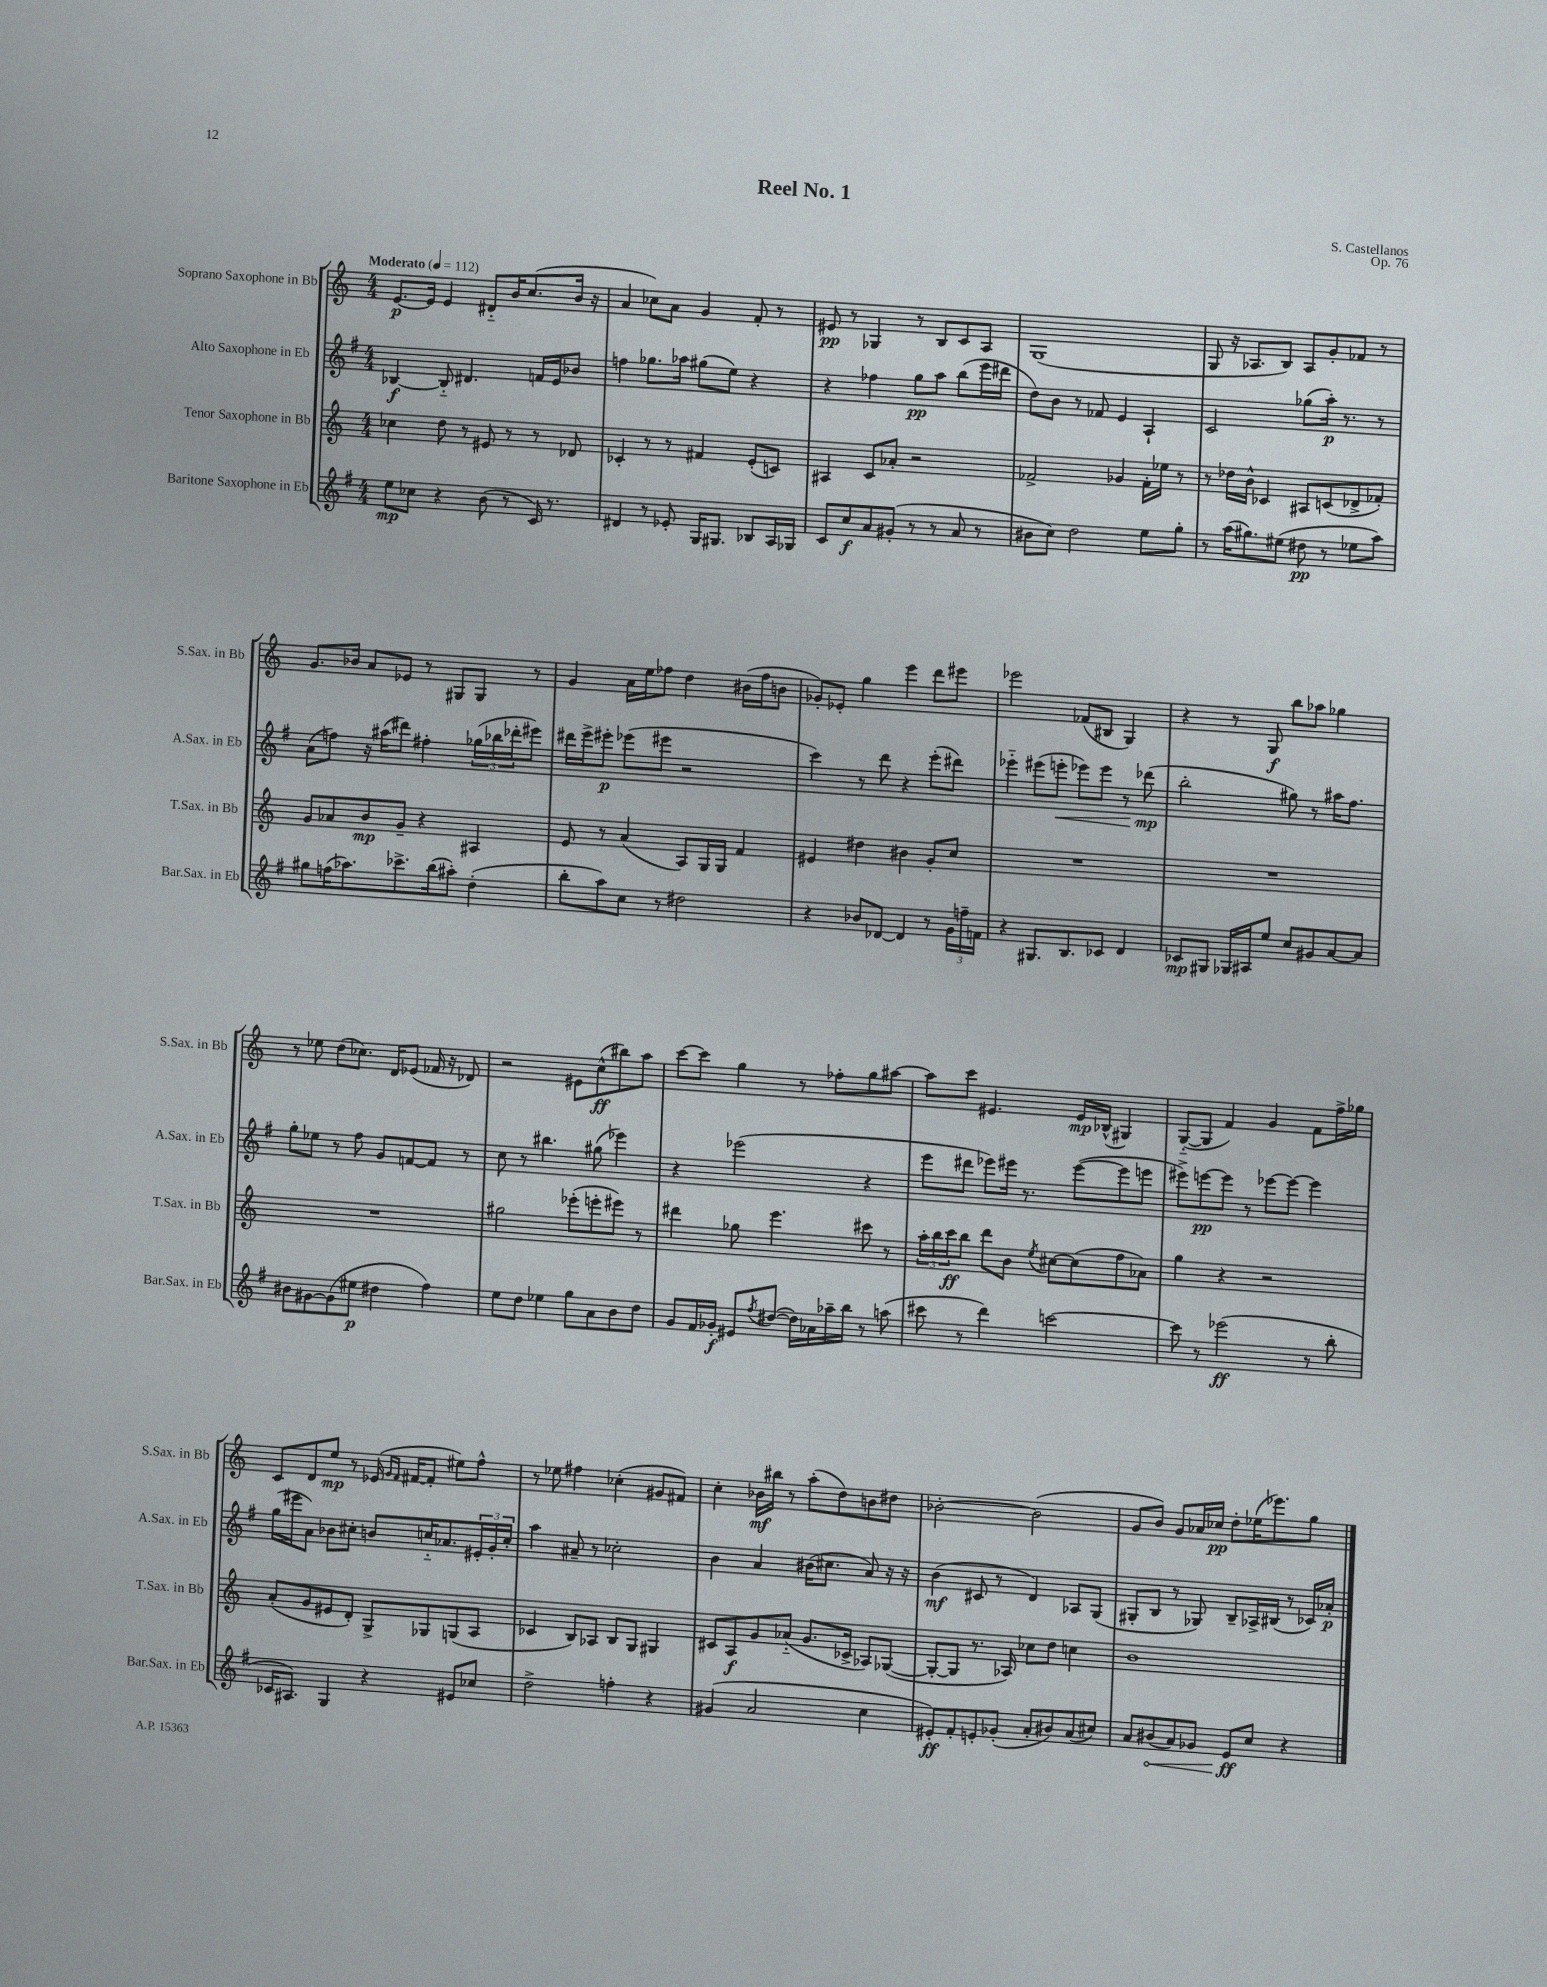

**kern	**dynam	**kern	**dynam	**kern	**dynam	**kern	**dynam
*part4	*part4	*part3	*part3	*part2	*part2	*part1	*part1
*staff4	*staff4	*staff3	*staff3	*staff2	*staff2	*staff1	*staff1
*I"Baritone Saxophone in Eb	*	*I"Tenor Saxophone in Bb	*	*I"Alto Saxophone in Eb	*	*I"Soprano Saxophone in Bb	*
*I'Bar.Sax. in Eb	*	*I'T.Sax. in Bb	*	*I'A.Sax. in Eb	*	*I'S.Sax. in Bb	*
*clefG2	*	*clefG2	*	*clefG2	*	*clefG2	*
*k[f#]	*	*k[]	*	*k[f#]	*	*k[]	*
*M4/4	*	*M4/4	*	*M4/4	*	*M4/4	*
*MM112	*	*MM112	*	*MM112	*	*MM112	*
=1	=1	=1	=1	=1	=1	=1	=1
!	!	!	!	!	!	!LO:TX:a:B:t=Moderato	!
8ee\L	mp	4cc-X\	.	[4B-X/	f	[8.e/L	p
8cc-X\J	.	.	.	.	.	.	.
.	.	.	.	.	.	16e/Jk]	.
4r	.	8dd\	.	8B-/]	.	4e/	.
.	.	8r	.	4.d#X/	.	.	.
(8b\	.	8e#X/	.	.	.	8d#X/L	.
8r	.	8r	.	.	.	16b/K	.
.	.	.	.	.	.	(8.cc/	.
16c/)	.	8r	.	16fn/LL	.	.	.
8.r	.	.	.	16e/J	.	.	.
.	.	8d-X/	.	8b-X/J	.	16b/Jk	.
.	.	.	.	.	.	16r	.
=2	=2	=2	=2	=2	=2	=2	=2
4d#X/	.	4c-X'/	.	4ffn\	.	4a/	.
8r	.	8r	.	8.gg-X\L	.	8cc-X\L)	.
8e-X'/	.	8r	.	.	.	8a\J	.
.	.	.	.	16aa-X\Jk	.	.	.
16G/KL	.	4f#X/	.	(8gg#X\L	.	4g/	.
8.G#X/J	.	.	.	.	.	.	.
.	.	.	.	8ee\J)	.	.	.
8B-X/L	.	(8e'/L	.	4r	.	8f'/	.
16A/L	.	8cn/J)	.	.	.	8r	.
16G-X/JJ	.	.	.	.	.	.	.
=3	=3	=3	=3	=3	=3	=3	=3
8c/L	.	4A#X/	.	4r	.	8e#X/	pp
8cc/	f	.	.	.	.	8r	.
8a/	.	8c/L	.	4ff-X\	.	4G-X/	.
(8g#X'/J	.	8a-X'/J	.	.	.	.	.
8r	.	2r	.	8gg\L	pp	8r	.
8r	.	.	.	8aa\J	.	8B/L	.
8a/	.	.	.	(8bb\L	.	8c/	.
8r	.	.	.	16eee\L	.	8A/J	.
.	.	.	.	16ddd#X\JJ	.	.	.
=4	=4	=4	=4	=4	=4	=4	=4
8b#X\L	.	2f-X^/	.	8dd\L)	.	(1G	.
8cc\J)	.	.	.	8b\J	.	.	.
2dd\	.	.	.	8r	.	.	.
.	.	.	.	8f-X/	.	.	.
.	.	4g-X/	.	4e/	.	.	.
8ee\L	.	16f-'\LL	.	4A`/	.	.	.
.	.	16ee-X\JJ	.	.	.	.	.
8gg'\J	.	8r	.	.	.	.	.
=5	=5	=5	=5	=5	=5	=5	=5
8r	.	8r	.	2c/	.	8G/	.
(16aa\KL	.	16dd-X\LL	.	.	.	16r	.
8.gg#X\)	.	16b^^\JJ	.	.	.	8.A-X/L	.
.	.	4c-X/	.	.	.	.	.
(8ee#X\J	.	.	.	.	.	8B/J)	.
8dd#X\	pp	8A#X/L	.	(8gg-X\L	.	8A-/L	.
8r	.	(8cn/	.	16aa'\Jk)	p	8g'/	.
.	.	.	.	8.r	.	.	.
8ee-X\L	.	8d-X^/	.	.	.	8f-X/J	.
8aa\J)	.	8f-X'/J)	.	8r	.	8r	.
!!LO:LB:g=z
=6	=6	=6	=6	=6	=6	=6	=6
8gg#X\L	.	8g/L	.	(8a\L	.	8.g/L	.
(16ffn\K	.	8a-X/	.	8ffn\J)	.	.	.
8.aa-X\)	.	.	.	.	.	16b-X/Jk	.
.	.	8b/	mp	16r	.	8a/L	.
.	.	.	.	(16aa#X\KL	.	.	.
8.ccc-X^\	.	8g~/J	.	8ddd#X\J)	.	8e-X/J	.
.	.	4r	.	4ff#X'\	.	8r	.
(16bb\k	.	.	.	.	.	.	.
8aa#X'\J)	.	.	.	.	.	8G#X/L	.
(4dd'\	.	4A#X/	.	(24gg-X\LL	.	8G#/J	.
.	.	.	.	24bb-X\	.	.	.
.	.	.	.	24ddd-X'\J	.	.	.
.	.	.	.	8eee#X\J)	.	8r	.
=7	=7	=7	=7	=7	=7	=7	=7
8bb'\L	.	8e/	.	16ddd#X\LL	.	4g/	.
.	.	.	.	16eee^\J	.	.	.
8aa\)	.	8r	.	8eee#X'\J	p	.	.
8cc\J	.	(4a/	.	(8eee-X\L	.	16a\LL	.
.	.	.	.	.	.	16ee\J	.
8r	.	.	.	8eee#X\J	.	8ff-X\J	.
2dd#X\	.	8A/L)	.	2r	.	4dd\	.
.	.	16G/L	.	.	.	.	.
.	.	16G/JJ	.	.	.	.	.
.	.	4f/	.	.	.	(16b#X\LL	.
.	.	.	.	.	.	16ff-\J	.
.	.	.	.	.	.	8bn\J	.
=8	=8	=8	=8	=8	=8	=8	=8
4r	.	4e#X/	.	4ccc\)	.	8g-X'/L)	.
.	.	.	.	.	.	8e-X'/J	.
8b-X/L	.	4dd#X\	.	8r	.	4gg\	.
[8d-X/J	.	.	.	8ddd\	.	.	.
4d-/]	.	4b#X\	.	4r	.	4eee\	.
8r	.	8g'/L	.	(8eee'\L	.	8ddd\L	.
24g\LL	.	8cc/J	.	8ddd#X\J)	.	8eee#X\J	.
24ffn~\	.	.	.	.	.	.	.
24fn\JJ	.	.	.	.	.	.	.
=9	=9	=9	=9	=9	=9	=9	=9
4r	.	1r	.	4eee-X\	.	2eee-X\	.
8.G#X/L	.	.	.	(8eee#X\L	.	.	.
!	!	!	!	!	!LO:HP:b	!	!
.	.	.	.	8eeen'\J	<	.	.
8.B/	.	.	.	.	.	.	.
.	.	.	.	8eee-X\L)	.	(8f-X/L	.
8c-X/J	.	.	.	8eee-\J	.	8B#X/J	.
4d/	.	.	.	8r	.	4G/)	.
.	.	.	.	(8ddd-X\	mp	.	.
.	.	.	.	.	[	.	.
=10	=10	=10	=10	=10	=10	=10	=10
8c-X/L	mp	1r	.	2bb'\	.	4r	.
8G#X/J	.	.	.	.	.	.	.
16G-X/LL	.	.	.	.	.	8r	.
16A#X/J	.	.	.	.	.	.	.
8ee/J	.	.	.	.	.	8G/	f
8cc/L	.	.	.	8gg#X\)	.	8bb\L	.
8g#X/	.	.	.	8r	.	8aa-X\J	.
[8a/	.	.	.	16aa#X\KL	.	4gg-X\	.
.	.	.	.	8.ff#\J	.	.	.
8a/J]	.	.	.	.	.	.	.
!!LO:LB:g=z
=11	=11	=11	=11	=11	=11	=11	=11
8b#X\L	.	1r	.	8gg'\L	.	8r	.
[8g#X\	.	.	.	8ee-X\J	.	8ee-X\	.
(8g#\]	.	.	.	8r	.	(8dd\L	.
8ee#X\J	p	.	.	8ff#\	.	8.cc-X\J)	.
4dd#X\	.	.	.	8g/L	.	.	.
.	.	.	.	.	.	16d/KL	.
.	.	.	.	[8fn/	.	(8e-X/J	.
4ff#\)	.	.	.	8f/J]	.	16f-X/	.
.	.	.	.	.	.	16r	.
.	.	.	.	8r	.	8d-X/)	.
=12	=12	=12	=12	=12	=12	=12	=12
8ee\L	.	2gg#X\	.	8cc\	.	2r	.
8dd\J	.	.	.	8r	.	.	.
4ee-X\	.	.	.	4.bb#X\	.	.	.
8gg\L	.	(8eee-X'\L	.	.	.	8e#X\L	.
8a\	.	8eeen'\	.	(8gg#X\	.	(8cc^^\	ff
8b\	.	8eee#X\J)	.	4eee-X\)	.	8bb#X\)	.
8dd\J	.	8r	.	.	.	8aa\J	.
=13	=13	=13	=13	=13	=13	=13	=13
8g/L	.	4ddd#X\	.	4r	.	[8ccc\L	.
16f#/L	.	.	.	.	.	8ccc\J]	.
16g-X'/JJ	f	.	.	.	.	.	.
8e#X/L	.	8gg-X\	.	(2eee-X\	.	4gg\	.
8qff#/	.	.	.	.	.	.	.
([8dd#X/J	.	4.eee\	.	.	.	.	.
16dd#\LL])	.	.	.	.	.	8r	.
16a-X\	.	.	.	.	.	.	.
16aa-X~\	.	.	.	.	.	8ff-X'\L	.
16bb\JJ	.	.	.	.	.	.	.
8r	.	8ccc#X\	.	4r	.	8gg\	.
(8aan\	.	8r	.	.	.	[8aa#X\J	.
=14	=14	=14	=14	=14	=14	=14	=14
8ccc#X\	.	24aa'\LL	.	8eee\L	.	8aa#\L]	.
.	.	24bb\	.	.	.	.	.
.	.	24ccc\J	ff	.	.	.	.
8r	.	8bb\J	.	8ddd#X\J	.	8ccc\J	.
4ddd\)	.	8ddd\L	.	8eee-X\L)	.	4.e#X/	.
.	.	8b\J	.	16eee#X\Jk	.	.	.
.	.	.	.	8.r	.	.	.
.	.	8qee/	.	.	.	.	.
[2cccn\	.	[8cc#X\L	.	.	.	.	.
.	.	(8cc#\]	.	([8eee#\L	.	16e#/LL	mp
.	.	.	.	.	.	(16B-X^^/JJ	.
.	.	8ff\	.	8eee#\]	.	4G#X/)	.
.	.	8a-X\J)	.	8eeen\J	.	.	.
=15	=15	=15	=15	=15	=15	=15	=15
8ccc\]	.	4gg\	.	8eee#X^\L)	.	([8G/L	.
8r	.	.	.	[8eeen\	pp	8G/J]	.
(2eee-X\	ff	4r	.	8eee\J]	.	4f/)	.
.	.	.	.	8r	.	.	.
.	.	2r	.	[8eee-X\L	.	4g/	.
.	.	.	.	8eee-\J_	.	.	.
8r	.	.	.	4eee-\]	.	8f\L	.
8bb'\	.	.	.	.	.	16ff^\L	.
.	.	.	.	.	.	16gg-X\JJ	.
!!LO:LB:g=z
=16	=16	=16	=16	=16	=16	=16	=16
16c-X/KL	.	(8a'/L	.	(16gg\LL	.	8c/L	.
8.A#X/J)	.	.	.	16eee#X\J	.	.	.
.	.	8g/	.	8a\J)	.	8d/	.
4G/	.	8e#X/	.	8b-X\L	.	8ee/J	mp
.	.	8d'/J)	.	8cc#X'\J	.	8r	.
4r	.	8G^/L	.	8bn/L	.	(16e-X/	.
.	.	.	.	.	.	16qqg/LL	.
.	.	.	.	.	.	16qqf/JJ	.
.	.	.	.	.	.	[16f#X/KL	.
.	.	8G-X/	.	16ccn/K	.	8f#'/J]	.
.	.	.	.	8.a-X/	.	.	.
8e#X/L	.	(8Gn/	.	.	.	8ee#X\L)	.
8cc-X/J	.	8A/J	.	24e#X'/L	.	8ff^^\J	.
.	.	.	.	24g'/	.	.	.
.	.	.	.	24cc'/JJ	.	.	.
=17	=17	=17	=17	=17	=17	=17	=17
2dd^\	.	4c-X/	.	4aa\	.	8r	.
.	.	.	.	.	.	8ee-X\	.
.	.	8B/L)	.	8a#X~/	.	4ff#X\	.
.	.	8A-X/J	.	8r	.	.	.
4ffn'\	.	8B/L	.	2cc-X'\	.	(4cc-X'\	.
.	.	8G/J	.	.	.	.	.
4r	.	4G#X/	.	.	.	8g#X/L	.
.	.	.	.	.	.	8f#X/J)	.
=18	=18	=18	=18	=18	=18	=18	=18
(4g#X/	.	8c#X/L	.	4b\	.	4cc'\	.
.	.	8A/	f	.	.	.	.
2a/	.	8g/	.	4a/	.	16b-X\LL	mf
.	.	.	.	.	.	16bb#X\JJ	.
.	.	(8a-X/J	.	.	.	8r	.
.	.	8.g/L	.	(16b#X\KL	.	(8aa'\L	.
.	.	.	.	8.cc#X\J	.	.	.
.	.	.	.	.	.	8dd\)	.
.	.	16c-X^/Jk	.	.	.	.	.
4cc\	.	8A-X/L)	.	8a/)	.	8bn\	.
.	.	([8G-X/J	.	16r	.	8dd#X\J	.
.	.	.	.	16r	.	.	.
=19	=19	=19	=19	=19	=19	=19	=19
8e#X'/L)	ff	8G-'/L_	.	(4b\	mf	[2b-X'\	.
8f#'/	.	8G-/J]	.	.	.	.	.
8en'/	.	8.r	.	8c#X/	.	.	.
(8g-X'/J	.	.	.	8r	.	.	.
.	.	16A-X/)	.	.	.	.	.
8a'/L	.	8cc-X\L	.	4d/)	.	(2b-\]	.
8b#X/)	.	8dd\J	.	.	.	.	.
(8a/	.	4ccn\	.	8A-X/L	.	.	.
8cc#X/J)	.	.	.	(8G/J	.	.	.
=20	=20	=20	=20	=20	=20	=20	=20
8a/L	.	1b	.	8G#X'/L	.	8g/L	.
!	!LO:HP:b	!	!	!	!	!	!
(8b#X/	<	.	.	8B/J	.	8b/J)	.
8a/)	.	.	.	8r	.	8g/L	.
8g-X/J	.	.	.	8G-X/)	.	16a-X/L	.
.	.	.	.	.	.	16cc-X/JJ	pp
8e/L	ff	.	.	8B~/L	.	8dd'\L	.
8cc/J	[	.	.	16A-X^/L	.	(16ee-X\K	.
.	.	.	.	(16B#X/JJ	.	8.eee-X\)	.
4r	.	.	.	8r	.	.	.
.	.	.	.	16c-X/LL)	.	8gg\J	.
.	.	.	.	16a-X'/JJ	p	.	.
==	==	==	==	==	==	==	==
*-	*-	*-	*-	*-	*-	*-	*-
